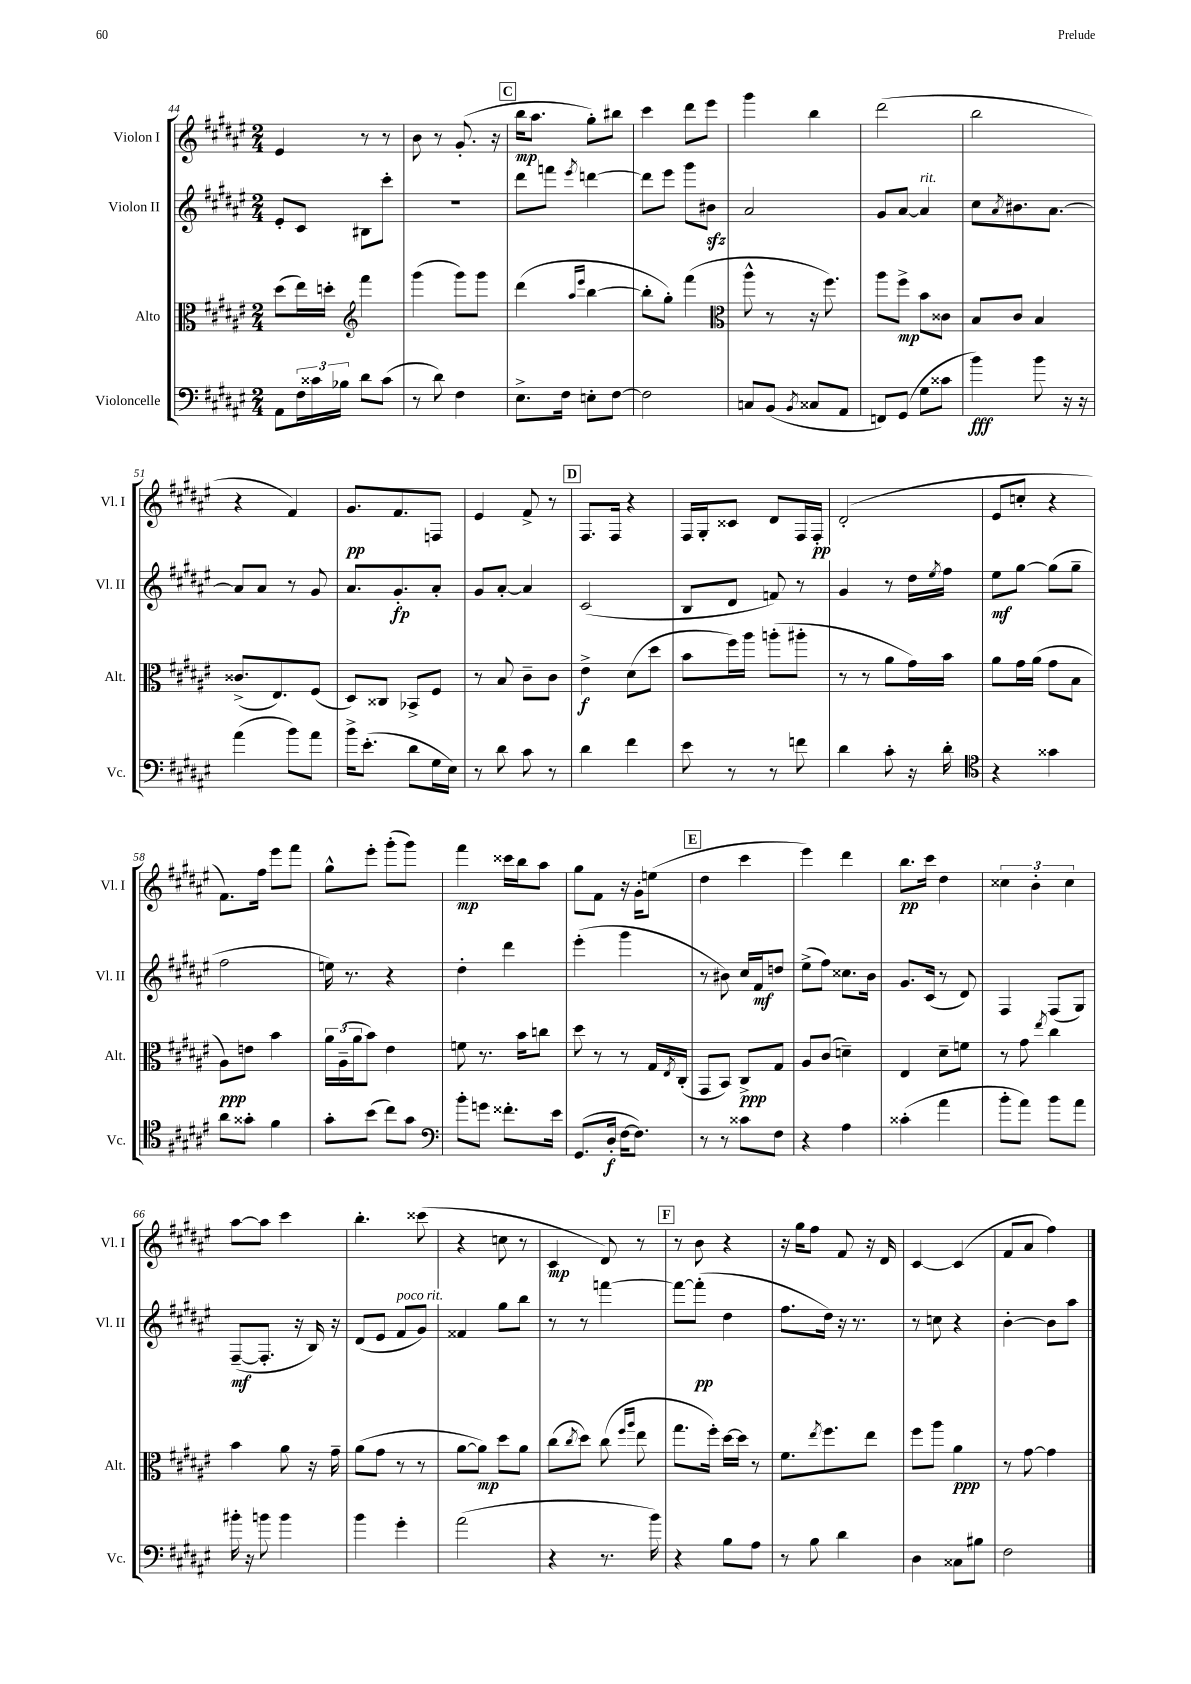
<<
\new StaffGroup <<
\new Staff = "s0" \with { instrumentName = "Violon I" shortInstrumentName = "Vl. I" } {
    \clef treble \key fis \major \numericTimeSignature \time 2/4
    eis'4 r8 r8 |
    b'8 r8 gis'8.-.( r16 |
    \mark \markup { \box "C" } b''16\mp ais''8. gis''8-.) bis''8 |
    cis'''4 dis'''8 eis'''8 |
    gis'''4 b''4 |
    dis'''2( |
    b''2 |
    r4 fis'4) |
    gis'8.\pp fis'8. f8 |
    eis'4 fis'8-> r8 |
    \mark \markup { \box "D" } fis8. fis16 r4 |
    fis16 gis16-. cisis'8 dis'8 fis16 fis16-.\pp |
    dis'2-.( |
    eis'8 c''8-. r4 |
    fis'8.) fis''16 eis'''8 fis'''8 |
    gis''8-^ eis'''8-. gis'''8-.( gis'''8) |
    fis'''4\mp cisis'''16 b''16 ais''8 |
    gis''8 fis'8 r16 gis'16-. e''8( |
    \mark \markup { \box "E" } dis''4 cis'''4 |
    eis'''4) dis'''4 |
    b''8.\pp cis'''16 dis''4 |
    \tuplet 3/2 { cisis''4 b'4-. cisis''4 } |
    ais''8~ ais''8 cis'''4 |
    b''4.-. cisis'''8( |
    r4 c''8 r8 |
    cis'4\mp dis'8) r8 |
    \mark \markup { \box "F" } r8 b'8 r4 |
    r16 gis''16 fis''8 fis'8 r16 dis'16 |
    cis'4~ cis'4( |
    fis'8 ais'8 fis''4) \bar "|." |
}
\new Staff = "s1" \with { instrumentName = "Violon II" shortInstrumentName = "Vl. II" } {
    \clef treble \key fis \major \numericTimeSignature \time 2/4
    eis'8-. cis'8 bis8 cis'''8-. |
    R2 |
    \mark \markup { \box "C" } dis'''8 f'''8 \acciaccatura { eis'''8 } d'''4~ |
    d'''8 eis'''8 gis'''8 bis'8\sfz |
    ais'2 |
    gis'8 ais'8~ ais'4^\markup { \italic "rit." } |
    cis''8 \acciaccatura { ais'8 } bis'8. ais'8.~ |
    ais'8 ais'8 r8 gis'8 |
    ais'8. gis'8.-.\fp ais'8-. |
    gis'8 ais'8~-. ais'4 |
    \mark \markup { \box "D" } cis'2( |
    b8 dis'8 f'8) r8 |
    gis'4 r8 dis''16 \acciaccatura { eis''8 } fis''16 |
    eis''8\mf gis''8~ gis''8( gis''8-- |
    fis''2 |
    e''16) r8. r4 |
    dis''4-. dis'''4 |
    eis'''4-.( gis'''4 |
    \mark \markup { \box "E" } r8 bis'8) cis''16 fis'16\mf d''8 |
    eis''8->( fis''8) cisis''8. b'16 |
    gis'8. cis'16( r8 dis'8) |
    fis4 fis8( gis8) |
    fis8~--\mf( fis8.-. r16 b16) r16 |
    dis'8( eis'8 fis'8^\markup { \italic "poco rit." } gis'8) |
    fisis'4 gis''8 b''8 |
    r8 r8 f'''4~ |
    \mark \markup { \box "F" } f'''8~ f'''8-.\pp( dis''4 |
    fis''8. dis''16) r16 r8. |
    r8 c''8 r4 |
    b'4~-. b'8 ais''8 \bar "|." |
}
\new Staff = "s2" \with { instrumentName = "Alto" shortInstrumentName = "Alt." } {
    \clef alto \key fis \major \numericTimeSignature \time 2/4
    dis''8( eis''16) d''16-. \clef treble fis'''4 |
    gis'''4( gis'''8) gis'''8 |
    \mark \markup { \box "C" } dis'''4( \grace { ais''16 eis'''16 } b''4~ |
    b''8-. gis''8-.) fis'''4( |
    \clef alto ais''8-^ r8 r16 fis''8.) |
    ais''8 fis''8->\mp b'8 cisis'8 |
    b8 cis'8 b4 |
    cisis'8.->( eis8.) fis8( |
    dis8) cisis8 bes,8-> fis8 |
    r8 b8 cis'8-- cis'8 |
    \mark \markup { \box "D" } eis'4->\f dis'8( dis''8 |
    b'8 fis''16) ais''16 a''8-.( ais''8-. |
    r8 r8 ais'8 gis'16) b'16 |
    ais'8 gis'16 ais'16( gis'8 b8 |
    ais8\ppp) e'8 b'4 |
    \tuplet 3/2 { ais'16 ais16--( ais'16 } b'8) eis'4 |
    f'8 r8. b'16 c''8 |
    dis''8 r8 r8 gis16 \acciaccatura { eis8 } cis16-.( |
    \mark \markup { \box "E" } gis,8 b,8) cis8->\ppp gis8 |
    ais8 cis'8( d'4--) |
    eis4 dis'8-- f'8 |
    r8 gis'8 \acciaccatura { eis''8 } cis''4 |
    b'4 ais'8 r16 gis'16-- |
    ais'8( gis'8 r8 r8 |
    ais'8~ ais'8\mp) dis''8 ais'8 |
    cis''8( \acciaccatura { cis''8 } dis''8) cis''8( \grace { fis''16 ais''16 } eis''8 |
    \mark \markup { \box "F" } gis''8. fis''16-.) dis''16~ dis''16 r8 |
    fis'8. \acciaccatura { eis''8 } fis''8. eis''8 |
    fis''8 ais''8 ais'4\ppp |
    r8 gis'8~ gis'4 \bar "|." |
}
\new Staff = "s3" \with { instrumentName = "Violoncelle" shortInstrumentName = "Vc." } {
    \clef bass \key fis \major \numericTimeSignature \time 2/4
    ais,8 \tuplet 3/2 { fis16 cisis'16 bes16 } dis'8 cisis'8( |
    r8 dis'8) fis4 |
    \mark \markup { \box "C" } eis8.-> fis16 e8-. fis8~ |
    fis2 |
    c8 b,8( \acciaccatura { b,8 } cisis8 ais,8 |
    f,8) gis,8( gis8 cisis'8 |
    b'4\fff) b'8 r16 r16 |
    ais'4( b'8) ais'8 |
    b'16-> eis'8.-.( dis'8 gis16 eis16) |
    r8 dis'8 cis'8 r8 |
    \mark \markup { \box "D" } dis'4 fis'4 |
    eis'8 r8 r8 f'8 |
    dis'4 cis'8-. r16 dis'16-. |
    \clef tenor r4 gisis'4 |
    ais'8 gisis'8-. fis'4 |
    gis'8-. b'8( cis''8) gis'8 |
    \clef bass b'8-. g'8 fisis'8.-. eis'16 |
    gis,8.( dis16-.\f fis16~ fis8.) |
    \mark \markup { \box "E" } r8 r8 cisis'8 fis8 |
    r4 ais4 |
    cisis'4-.( ais'4 |
    b'8-. ais'8) b'8 ais'8 |
    bis'16-. r16 b'8 b'4 |
    b'4 gis'4-. |
    ais'2( |
    r4 r8. b'16) |
    \mark \markup { \box "F" } r4 b8 ais8 |
    r8 b8 dis'4 |
    dis4 cisis8 bis8 |
    fis2 \bar "|." |
}
>>
>>
\layout { \context { \Score currentBarNumber = #44 } }
